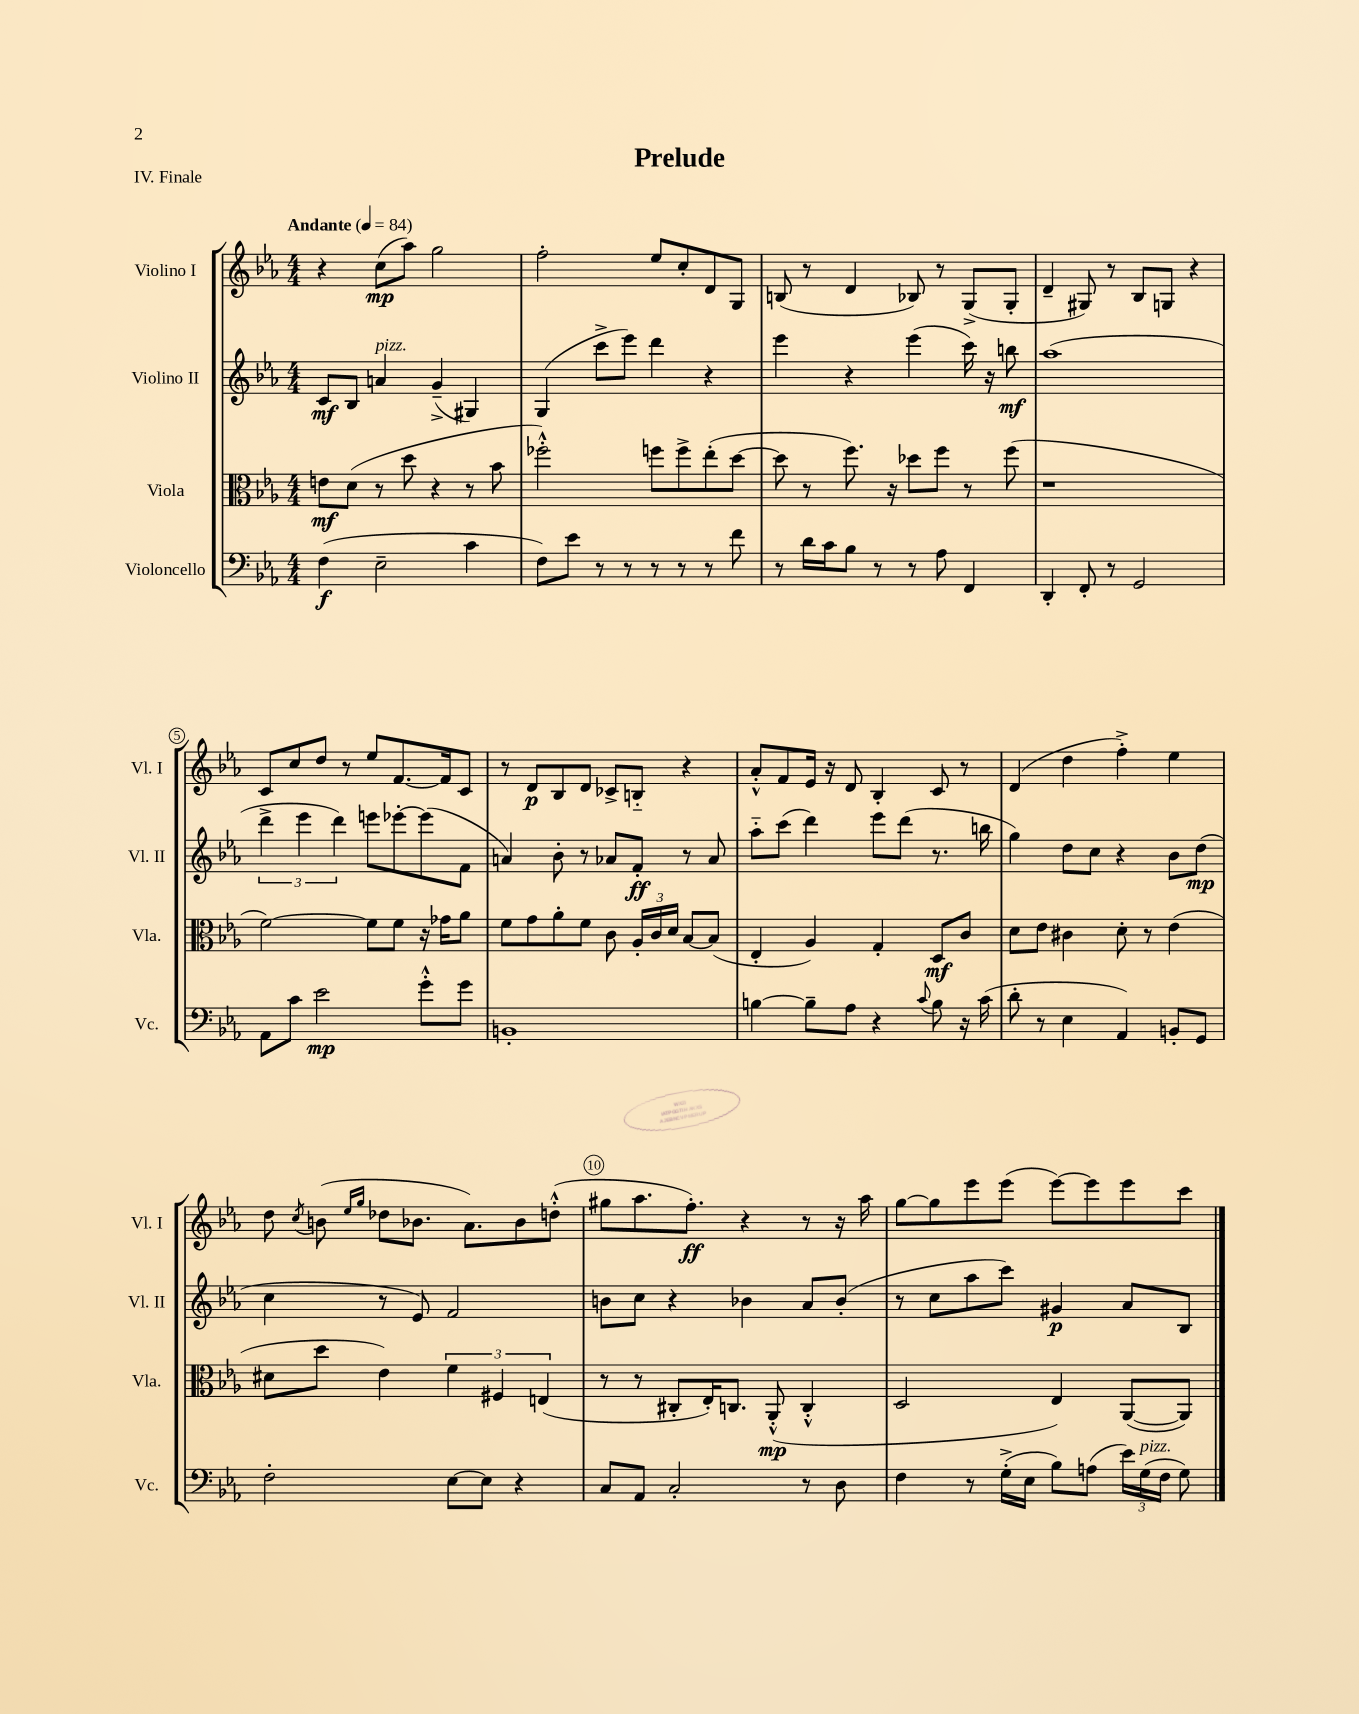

**kern	**kern	**kern	**kern
*staff4	*staff3	*staff2	*staff1
*clefF4	*clefC3	*clefG2	*clefG2
*k[b-e-a-]	*k[b-e-a-]	*k[b-e-a-]	*k[b-e-a-]
*M4/4	*M4/4	*M4/4	*M4/4
*MM84	*MM84	*MM84	*MM84
(4F	8e	8c	4r
.	(8d	8B-	.
2E-~	8r	4a	(8cc
.	8dd	.	8aa-)
.	4r	(4g~^	2gg
4c	8r	4G#)	.
.	8b-	.	.
=	=	=	=
8F)	2ff-'^^)	(4G	2ff'
8e-	.	.	.
8r	.	8ccc^	.
8r	.	8eee-)	.
8r	8ff	4ddd	8ee-
8r	8ff^	.	8cc'
8r	(8ee-'	4r	8d
8f	[8dd	.	8G
=	=	=	=
8r	8dd]	4eee-	(8B
16d	8r	.	8r
16c	.	.	.
8B-	8.ff)	4r	4d
8r	.	.	.
.	16r	.	.
8r	8dd-	(4eee-	8B-)
8A-	8ff	.	8r
4FF	8r	16ccc)	(8G^
.	.	16r	.
.	(8ff	8bb	8G'
=	=	=	=
4DD'	1r	(1aa-	4d~
8FF'	.	.	8G#)
8r	.	.	8r
2GG	.	.	8B-
.	.	.	8G
.	.	.	4r
=	=	=	=
8AA-	[2f)	6ddd^	8c
8c	.	.	8cc
.	.	6eee-	.
2e-	.	.	8dd
.	.	6ddd)	.
.	.	.	8r
.	8f]	8eee	8ee-
.	8f	[8eee-'	[8.f
8g'^^	16r	(8eee-]	.
.	16g-	.	16f]
8g	8a-	8f	8c
=	=	=	=
1BB'	8f	4a)	8r
.	8g	.	8d
.	8a-'	8b-'	8B-
.	8f	8r	8d
.	8c	8a-	8c-^
.	24A-'	8f'	8B'~
.	24c	.	.
.	24d	.	.
.	[8B-	8r	4r
.	(8B-]	8a-	.
=	=	=	=
[4B	4E-'	8aa-'~	8a-'^^
.	.	(8ccc	8f
8B~]	4A-)	4ddd)	16e-
.	.	.	16r
8A-	.	.	8d
4r	4G'	8eee-	4B-'
.	.	(8ddd	.
8qqc	.	.	.
8B	8D	8.r	8c
16r	8c	.	8r
(16c	.	16bb	.
=	=	=	=
8d'	8d	4gg)	(4d
8r	8e-	.	.
4E-	4c#	8dd	4dd
.	.	8cc	.
4AA-)	8d'	4r	4ff'^)
.	8r	.	.
8BB'	(4e-	8b-	4ee-
8GG	.	(8dd	.
=	=	=	=
2F'	8d#	4cc	8dd
.	.	.	8qcc
.	8dd	.	(8b
.	.	.	16qqee-
.	.	.	16qqgg
.	4e-)	8r	8dd-
.	.	8e-)	8.b-
[8E-	6f	2f	.
.	.	.	8.a-)
8E-]	.	.	.
.	6F#	.	.
4r	.	.	8b-
.	(6E	.	.
.	.	.	(8dd'^^
=	=	=	=
8C	8r	8b	8gg#
8AA-	8r	8cc	8.aa-
2C'	8C#'	4r	.
.	.	.	8.ff')
.	16E-')	.	.
.	8.C	.	.
.	.	4b-	4r
.	(8AA-'^^	.	.
8r	4C'^^	8a-	8r
8D	.	(8b-'	16r
.	.	.	16aa-
=	=	=	=
4F	2D	8r	[8gg
.	.	8cc	8gg]
8r	.	8aa-	8eee-
(16G'^	.	8ccc)	(8eee-
16E-	.	.	.
8B-)	4E-)	4g#	[8eee-)
(8A	.	.	8eee-]
24e-)	([8AA-	8a-	8eee-
(24G	.	.	.
24F	.	.	.
8G)	8AA-])	8B-	8ccc
==	==	==	==
*-	*-	*-	*-
